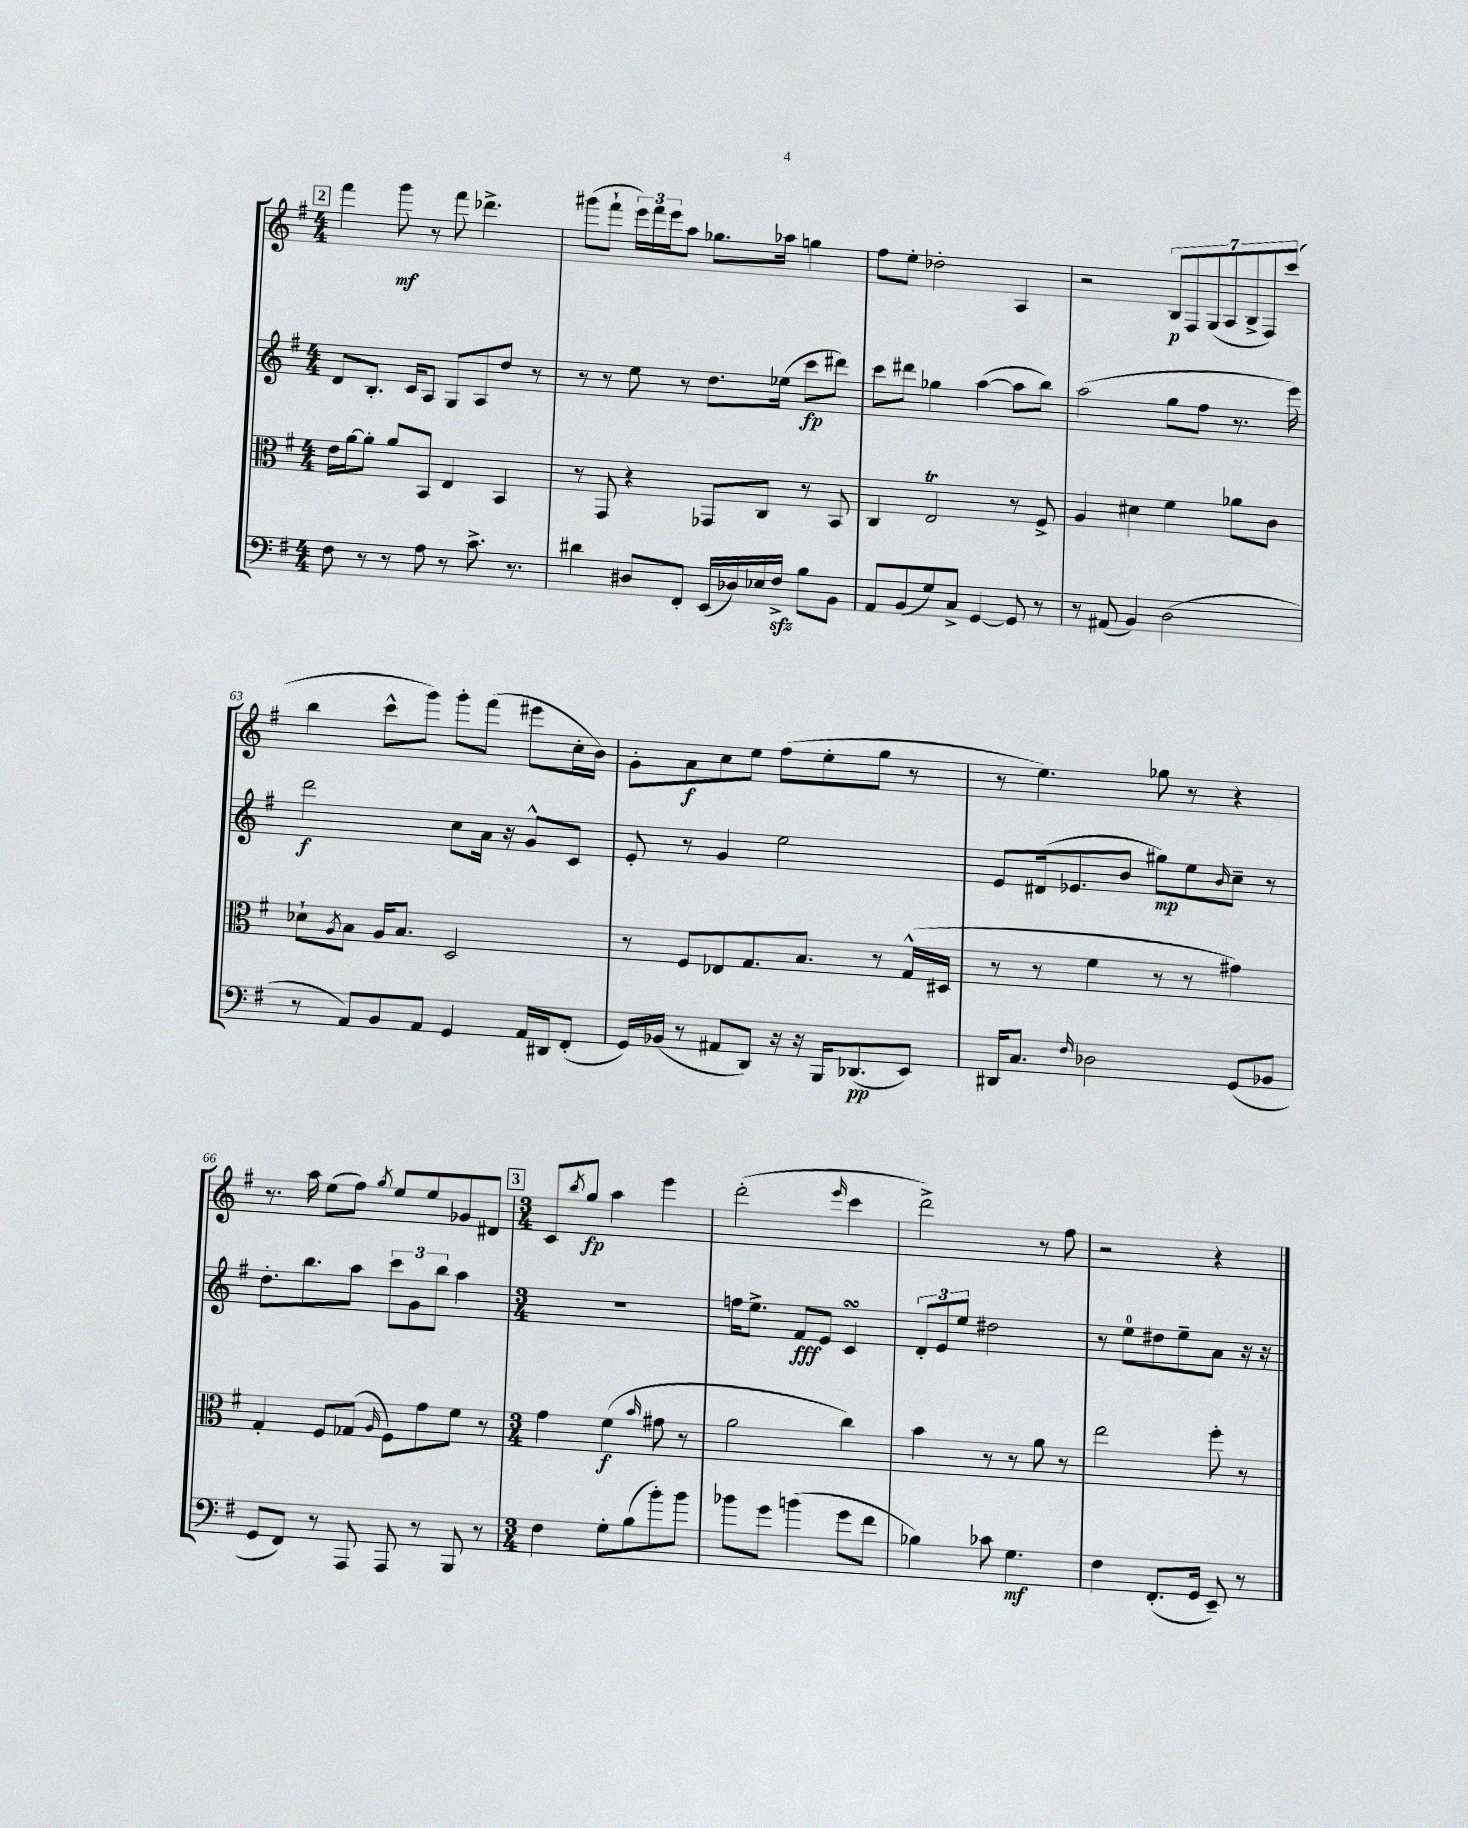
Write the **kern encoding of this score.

**kern	**kern	**kern	**kern
*staff4	*staff3	*staff2	*staff1
*clefF4	*clefC3	*clefG2	*clefG2
*k[f#]	*k[f#]	*k[f#]	*k[f#]
*M4/4	*M4/4	*M4/4	*M4/4
8F#\	16e\LL	8d/L	4fff#\
.	[16a\J	.	.
8r	8a'\]J	8.B'/J	.
8r	8a/L	.	8ggg\
.	.	16c/LK	.
8A\	8BB/J	8A/J	8r
8r	4E/	8G/L	8fff#\
8.c^\	.	8A/	4.ddd-^\
.	4BB/	8dd/J	.
8.r	.	.	.
.	.	8r	.
=	=	=	=
4d#\	8r	8r	(8ggg#\L
.	8GG/	8r	8fff#`\J
8D#/L	4r	8ee\	24eee\LL)
.	.	.	24fff#\
.	.	.	24eee\J
8FF#'/J	.	8r	8aa\J
(16EE/LL	8GG-/L	8.dd\L	8.gg-\L
16D-/)	.	.	.
16E-/	8C/J	.	.
16F#^/JJ	.	(16ee-\Jk	16aa-\Jk
8B\L	8r	8ccc\L	4gg\
8BB\J	8BB/	8ddd#\J)	.
=	=	=	=
8AA/L	4C/	8ccc\L	8ff#\L
(8BB/	.	8ddd#\J	8ee'\J
8G/)	2E/	4gg-\	2dd-'\
8C^/J	.	.	.
[4GG/	.	([4aa\	.
8GG/]	8r	8aa\]L	4A/
8r	8F#^/	8bb\J)	.
=	=	=	=
8r	4A/	(2aa\	2r
(8AA#/	.	.	.
4BB/)	4d#\	.	.
(2D\	4f#\	8gg\L	14B/L
.	.	.	14F#/
.	.	8ff#\J	.
.	.	.	(14G/
.	.	.	14A/
.	8a-\L	8.r	.
.	.	.	14B^/
.	.	.	14F#/)
.	8c\J	.	.
.	.	.	(14ccc/J
.	.	16eee\)	.
=	=	=	=
8r	8d-`\L	2ddd\	4bb\
.	8qA/	.	.
8AA/L)	8B\J	.	.
8BB/	16A/LK	.	8ccc^^\L
.	8.B/J	.	.
8AA/J	.	.	8ggg\J)
4GG/	2D/	8cc\L	8ggg'\L
.	.	16a\Jk	(8fff#\J
.	.	16r	.
16AA/LL	.	8g^^/L	8eee#\L
16DD#/J	.	.	.
(8FF#'/J	.	8c/J	16cc'\L
.	.	.	16b\JJ)
=	=	=	=
16GG/LL)	8r	8e'/	8g'\L
(16BB-/JJ	.	.	.
8r	8F#/L	8r	8a\
8AA#/L	8E-/	4g/	8cc\
8DD/J)	8.G/	.	8ee\J
16r	.	2ee\	(8ff#\L
16r	8.B/J	.	.
16BBB/LK	.	.	8ee'\
(8.DD-/	.	.	.
.	8r	.	8gg\J
8EE/J)	(16G^^/LL	.	8r
.	16D#/JJ	.	.
=	=	=	=
16DD#/LK	8r	8e/L	8r
8.C/J	.	.	.
.	8r	(16d#/k	4.ee\)
.	.	8.e-/	.
16qqF#/	.	.	.
2D-\	4f#\	.	.
.	.	8b/J	.
.	8r	8gg#\L)	8gg-\
.	8r	8ee\	8r
.	.	16qqb/	.
(8GG/L	4g#\)	8cc~\J	4r
8BB-/J	.	8r	.
=	=	=	=
8GG/L	4G'/	8.dd'\L	8.r
8FF#/J)	.	.	.
.	.	8.bb\	16aa\
8r	8F#/L	.	(8ee\L
8AAA/	(8G-/J	8aa\J	8ff#\J)
.	16qqA/	.	8qgg/
8AAA/	8F#\L)	12ccc\L	8ee/L
.	.	12g\	.
8r	8g\	.	8ee/
.	.	12bb\J	.
8BBB/	8f#\J	4aa\	8g-/
8r	8r	.	8d#/J
=	=	=	=
*M3/4	*M3/4	*M3/4	*M3/4
4F#\	4g\	2.r	8c/L
.	.	.	8qbb/
.	.	.	8gg/J
8G'\L	(4f#\	.	4aa\
(8B\	.	.	.
.	16qqb/	.	.
8b'\)	8g#\	.	4eee\
8b\J	8r	.	.
=	=	=	=
8b-\L	2a\	16ff\LK	(2ddd'\
.	.	8.ee^\J	.
8g\J	.	.	.
(4b\	.	8f#/L	.
.	.	8e/J	.
.	.	.	16qqeee/
8g\L	4cc\)	4c/	4ccc\
8f#\J	.	.	.
=	=	=	=
4B-\)	4b\	12d'/L	2ddd^\)
.	.	12e/	.
.	.	12ee/J	.
8c-\	8r	2dd#\	.
4.G\	8r	.	.
.	8a\	.	8r
.	8r	.	8ff#\
=	=	=	=
4F#\	2ee\	8r	2r
.	.	8ee\L	.
(8.FF#'/L	.	8dd#\	.
.	.	8ee~\	.
16GG/Jk	.	.	.
8EE~/)	8ff#'\	8a\J	4r
8r	8r	16r	.
.	.	16r	.
==	==	==	==
*-	*-	*-	*-
